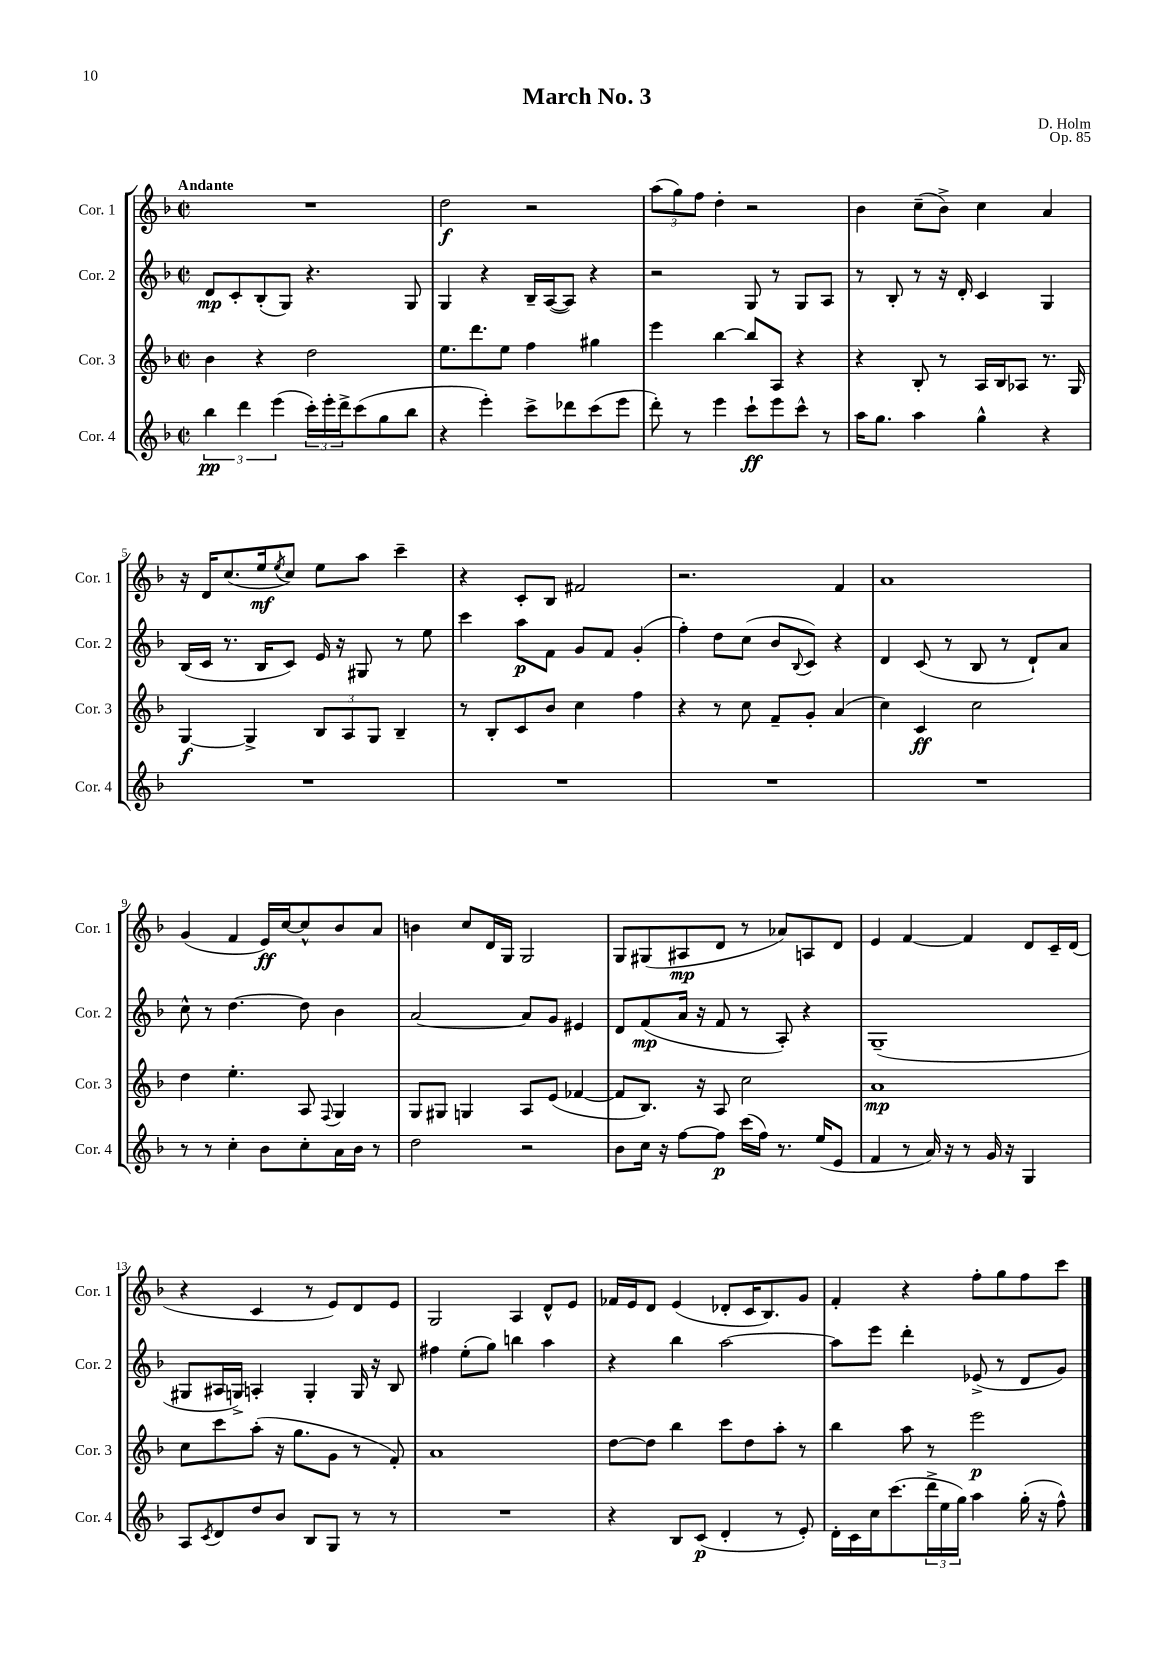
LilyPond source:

\header { title = "March No. 3" composer = "D. Holm" opus = "Op. 85" }
<<
\new StaffGroup <<
\new Staff = "s0" \with { instrumentName = "Cor. 1" shortInstrumentName = "Cor. 1" } {
    \clef treble \key f \major \defaultTimeSignature \time 2/2 \tempo "Andante"
    R1 |
    d''2\f r2 |
    \tuplet 3/2 { a''8( g''8) f''8 } d''4-. r2 |
    bes'4 c''8--( bes'8->) c''4 a'4 |
    r16 d'16 c''8.( e''16\mf \acciaccatura { e''8 } c''8) e''8 a''8 c'''4-- |
    r4 c'8-. bes8 fis'2 |
    r2. f'4 |
    a'1 |
    g'4( f'4 e'16\ff) c''16~ c''8-^ bes'8 a'8 |
    b'4 c''8 d'16 g16 g2 |
    g8 gis8( ais8\mp d'8 r8 aes'8) a8 d'8 |
    e'4 f'4~ f'4 d'8 c'16-- d'16( |
    r4 c'4 r8 e'8) d'8 e'8 |
    g2 a4 d'8-^ e'8 |
    fes'16 e'16 d'8 e'4( des'8-. c'16 bes8.) g'8 |
    f'4-. r4 f''8-. g''8 f''8 c'''8 \bar "|." |
}
\new Staff = "s1" \with { instrumentName = "Cor. 2" shortInstrumentName = "Cor. 2" } {
    \clef treble \key f \major \defaultTimeSignature \time 2/2
    d'8\mp c'8-. bes8-.( g8) r4. g8 |
    g4 r4 bes16-- a16~( a8) r4 |
    r2 g8 r8 g8 a8 |
    r8 bes8-. r8 r16 d'16-. c'4 g4 |
    bes16( c'16 r8. bes16 c'8) e'16 r16 gis8 r8 e''8 |
    c'''4 a''8\p f'8 g'8 f'8 g'4-.( |
    f''4-.) d''8 c''8( bes'8 \appoggiatura { bes8 } c'8) r4 |
    d'4 c'8( r8 bes8 r8 d'8-!) a'8 |
    c''8-^ r8 d''4.~ d''8 bes'4 |
    a'2~ a'8 g'8 eis'4 |
    d'8 f'8\mp( a'16 r16 f'8 r8 a8-.) r4 |
    g1--( |
    gis8 ais16 g16->) a4-. g4-. g16 r16 bes8 |
    fis''4 e''8-.( g''8) b''4 a''4 |
    r4 bes''4 a''2~ |
    a''8 e'''8 d'''4-. ees'8->( r8 d'8 g'8) \bar "|." |
}
\new Staff = "s2" \with { instrumentName = "Cor. 3" shortInstrumentName = "Cor. 3" } {
    \clef treble \key f \major \defaultTimeSignature \time 2/2
    bes'4 r4 d''2 |
    e''8. d'''8. e''8 f''4 gis''4 |
    e'''4 bes''4~ bes''8 a8 r4 |
    r4 bes8-. r8 a16 bes16 aes8 r8. g16 |
    g4~\f g4-> \tuplet 3/2 { bes8 a8 g8 } bes4-- |
    r8 bes8-. c'8 bes'8 c''4 f''4 |
    r4 r8 c''8 f'8-- g'8-. a'4( |
    c''4) c'4\ff c''2 |
    d''4 e''4.-. a8 \appoggiatura { f8 } g4 |
    g8 gis8 g4 a8 e'8( fes'4~ |
    fes'8 bes8.) r16 a8 c''2 |
    a'1\mp |
    c''8 c'''8 a''8-.( r16 g''8. g'8 r8 f'8-.) |
    a'1 |
    d''8~ d''8 bes''4 c'''8 d''8 a''8-. r8 |
    bes''4 a''8 r8 e'''2\p \bar "|." |
}
\new Staff = "s3" \with { instrumentName = "Cor. 4" shortInstrumentName = "Cor. 4" } {
    \clef treble \key f \major \defaultTimeSignature \time 2/2
    \tuplet 3/2 { bes''4\pp d'''4 e'''4( } \tuplet 3/2 { c'''16-.) e'''16-. d'''16-> } c'''8( g''8 bes''8 |
    r4 e'''4-.) c'''8-> des'''8 c'''8( e'''8 |
    d'''8-.) r8 e'''4 c'''8-!\ff e'''8 c'''8-^ r8 |
    a''16 g''8. a''4 g''4-^ r4 |
    R1 |
    R1 |
    R1 |
    R1 |
    r8 r8 c''4-. bes'8 c''8-. a'16 bes'16 r8 |
    d''2 r2 |
    bes'8 c''16 r16 f''8~ f''8\p c'''16( f''16) r8. e''16( e'8 |
    f'4 r8 a'16) r16 r8 g'16 r16 g4 |
    a8 \acciaccatura { c'8 } d'8 d''8 bes'8 bes8 g8 r8 r8 |
    R1 |
    r4 bes8 c'8\p( d'4-. r8 e'8-.) |
    d'16-. c'16 c''16 c'''8.( \tuplet 3/2 { d'''16-> e''16 g''16) } a''4 g''16-.( r16 f''8-^) \bar "|." |
}
>>
>>
